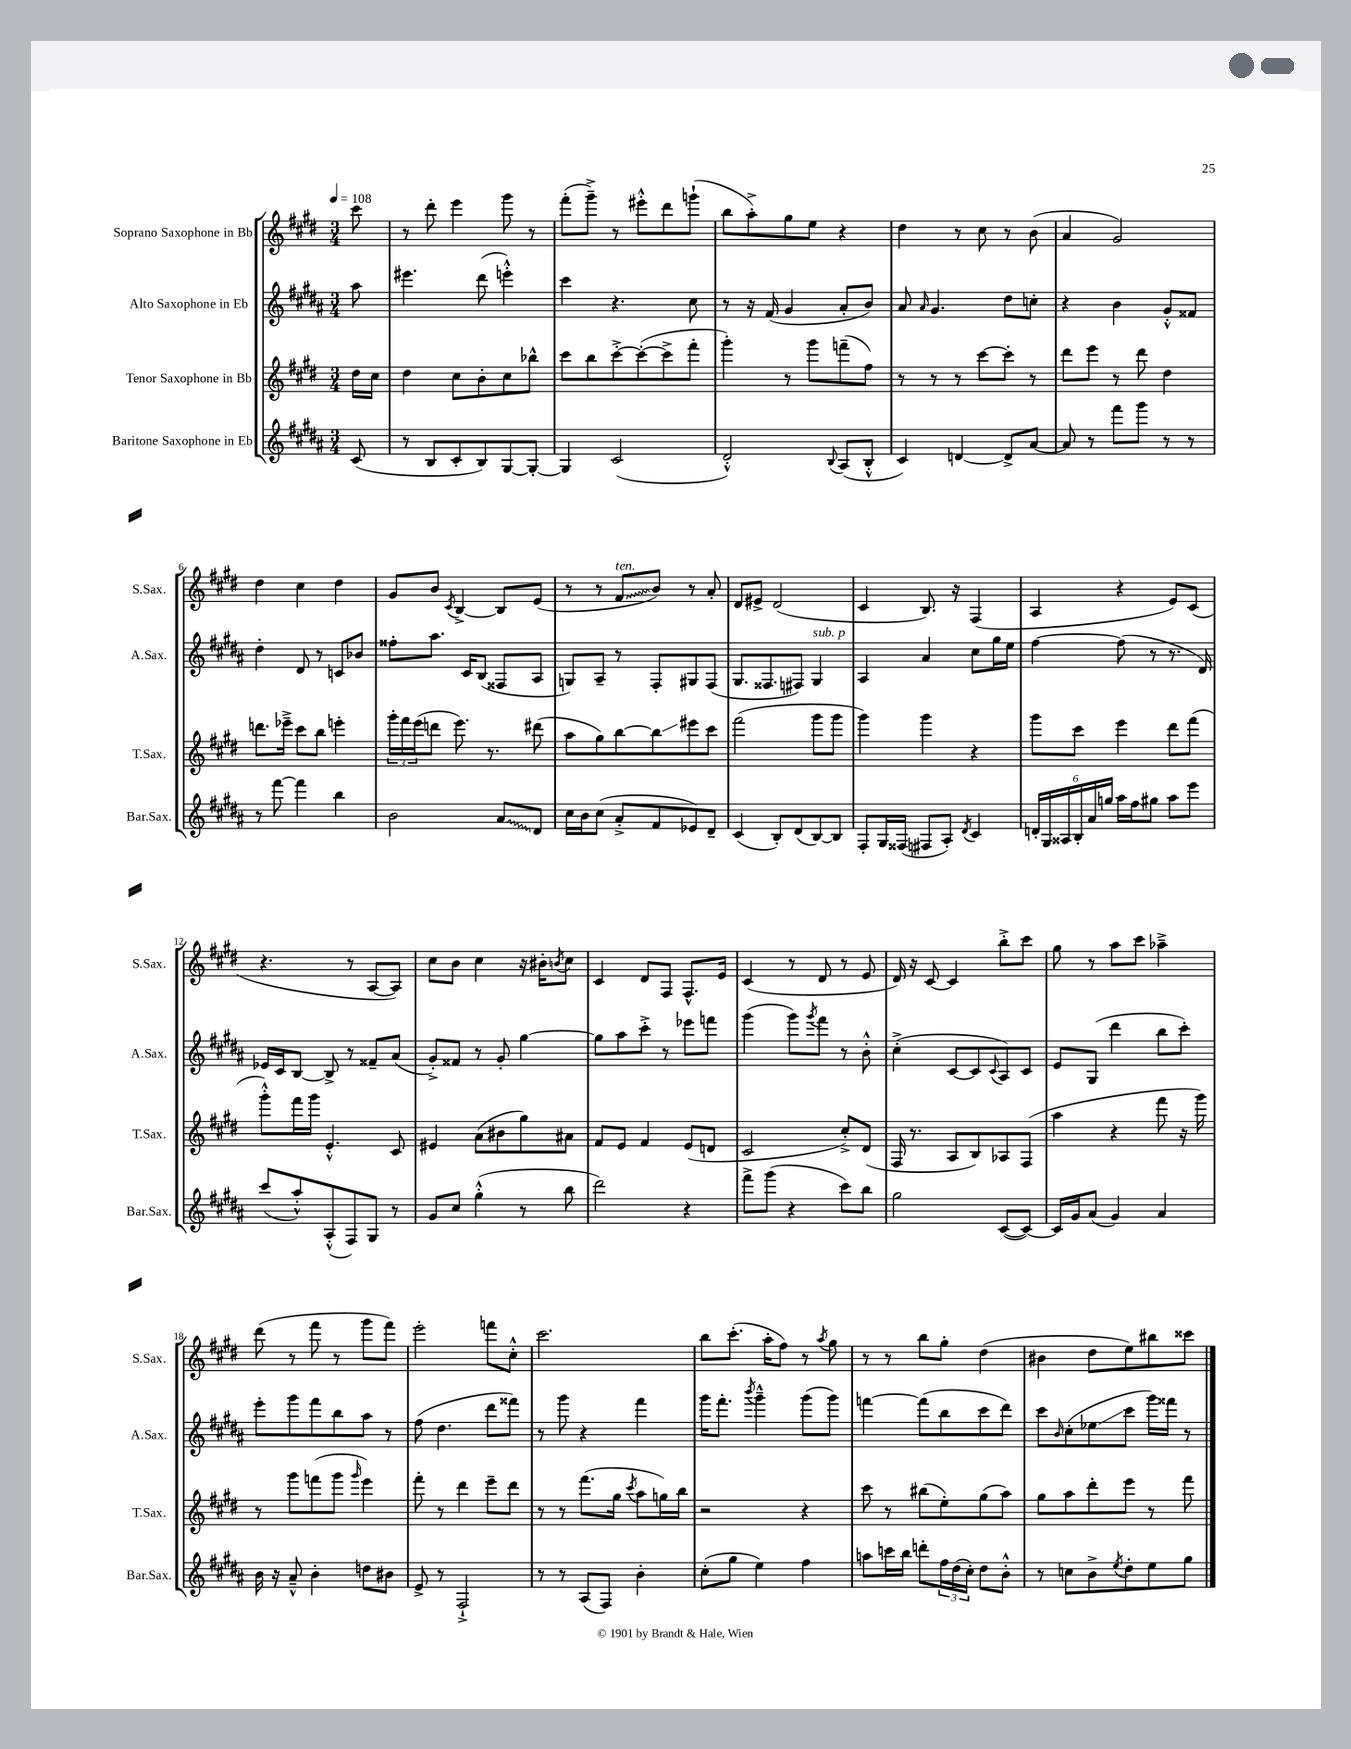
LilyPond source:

<<
\new StaffGroup <<
\new Staff = "s0" \with { instrumentName = "Soprano Saxophone in Bb" shortInstrumentName = "S.Sax." } {
    \clef treble \key e \major \numericTimeSignature \time 3/4 \partial 8 \tempo 4 = 108
    cis'''8 |
    r8 dis'''8-. e'''4 gis'''8 r8 |
    fis'''8-.( gis'''8--->) r8 eis'''8-.-^ dis'''8 g'''8-!( |
    b''8 a''8-.->) gis''8 e''8 r4 |
    dis''4 r8 cis''8 r8 b'8( |
    a'4 gis'2) |
    dis''4 cis''4 dis''4 |
    gis'8 b'8 \acciaccatura { cis'8 } b4~-> b8 e'8( |
    r8 r8 \once \override Glissando.style = #'zigzag fis'8\glissando^\markup { \italic "ten." } b'8) r8 a'8-. |
    dis'8 eis'8-> dis'2( |
    cis'4 b8.) r16 fis4( |
    a4 r4 e'8) cis'8( |
    r4. r8 a8~ a8) |
    cis''8 b'8 cis''4 r16 bis'16-. \acciaccatura { b'8 } cis''8 |
    cis'4 dis'8 fis8 fis8.-^ e'16 |
    cis'4( r8 dis'8 r8 e'8 |
    dis'16) r16 cis'8~ cis'4 b''8-.-> cis'''8 |
    gis''8 r8 a''8 cis'''8 aes''4---> |
    dis'''8( r8 fis'''8 r8 gis'''8 fis'''8) |
    e'''2-. f'''8 cis''8-.-^ |
    cis'''2. |
    b''8 cis'''8.-.( a''16-. fis''8) r8 \acciaccatura { a''8 } gis''8 |
    r8 r8 b''8 gis''8-. dis''4( |
    bis'4 dis''8 e''8) bis''8 cisis'''8 \bar "|." |
}
\new Staff = "s1" \with { instrumentName = "Alto Saxophone in Eb" shortInstrumentName = "A.Sax." } {
    \clef treble \key b \major \numericTimeSignature \time 3/4 \partial 8
    ais''8 |
    eis'''4. dis'''8( e'''4-.-^) |
    cis'''4 r4. cis''8 |
    r8 r16 fis'16( gis'4 ais'8-. b'8) |
    ais'8 \grace { ais'16 } gis'4. dis''8 c''8-. |
    r4 b'4 gis'8-.-^ fisis'8 |
    dis''4-. dis'8 r8 c'8 bes'8 |
    fisis''8-. ais''8. cis'16 b8( fisis8 ais8 |
    g8) ais8-- r8 fis8-. gis8 fis8( |
    gis8. fisis8. fis8) gis4^\markup { \italic "sub. p" } |
    ais4 ais'4 cis''8 gis''16 e''16 |
    fis''4~ fis''8( r8 r8. dis'16) |
    ees'16 cis'16 b8~ b8-> r8 fisis'8-- ais'8( |
    gis'8-.->) fisis'8 r8 gis'8-. gis''4~ |
    gis''8 ais''8 cis'''8-.-> r8 ees'''8 f'''8 |
    gis'''4( gis'''8) \acciaccatura { gis'''8 } fis'''8 r8 b'8-.-^ |
    cis''4-.->( cis'8~ cis'8 \appoggiatura { cis'8 } ais8) cis'8 |
    e'8 gis8( dis'''4 b''8 cis'''8-.) |
    e'''8-. gis'''8 fis'''8 b''8 ais''8 r8 |
    fis''8( dis''4. dis'''8 fisis'''8) |
    r8 gis'''8 r4 fis'''4 |
    gis'''16 fis'''8.-. \acciaccatura { b'''8 } gis'''4---^ gis'''8( gis'''8) |
    f'''4~ f'''8( b''8 cis'''8 dis'''8) |
    cis'''8 \grace { b'16 } cis''8-.( ees''8\glissando cis'''8 gis'''16) fisis'''16 r8 \bar "|." |
}
\new Staff = "s2" \with { instrumentName = "Tenor Saxophone in Bb" shortInstrumentName = "T.Sax." } {
    \clef treble \key e \major \numericTimeSignature \time 3/4 \partial 8
    dis''16 cis''16 |
    dis''4 cis''8 b'8-. cis''8 bes''8-^ |
    cis'''8 b''8 cis'''8~-.-> cis'''8~-.( cis'''8-> fis'''8-. |
    gis'''4-.) r8 gis'''8 f'''8--( fis''8) |
    r8 r8 r8 cis'''8~ cis'''8-. r8 |
    dis'''8 e'''8 r8 dis'''8 dis''4 |
    d'''8. ees'''16---> cis'''8 b''8 e'''4-. |
    \tuplet 3/2 { gis'''16-. fis'''16 e'''16( } d'''8 e'''8.) r8. dis'''8( |
    a''8 gis''8) b''8~ b''8\glissando eis'''8 cis'''8 |
    fis'''2( gis'''8 gis'''8 |
    gis'''4) gis'''4 r4 |
    gis'''8 cis'''8 e'''4 dis'''8 fis'''8( |
    gis'''8-.-^) fis'''16 gis'''16 e'4.-.-^ cis'8 |
    eis'4 a'8( bis'8 gis''8) ais'8 |
    fis'8 e'8 fis'4 e'8( d'8 |
    cis'2 cis''8-.->) dis'8( |
    fis16 r8. a8 b8) aes8 fis8( |
    a''4 r4 fis'''8 r16 gis'''16) |
    r8 gis'''8 f'''8( gis'''8 \grace { gis'''16 } e'''4) |
    fis'''8-. r8 dis'''4 e'''8-- dis'''8 |
    r8 r8 fis'''8.( gis''16 \acciaccatura { cis'''8 } a''8 g''16) b''16 |
    r2 r4 |
    cis'''8 r8 bis''8( e''8-.) gis''8( a''8) |
    gis''8 a''8 dis'''8-. e'''8 r8 fis'''8 \bar "|." |
}
\new Staff = "s3" \with { instrumentName = "Baritone Saxophone in Eb" shortInstrumentName = "Bar.Sax." } {
    \clef treble \key b \major \numericTimeSignature \time 3/4 \partial 8
    cis'8( |
    r8 b8 cis'8-. b8) gis8~ gis8~-. |
    gis4 cis'2( |
    dis'2-.-^) \appoggiatura { b8 } ais8( b8-.-^ |
    cis'4) d'4~ d'8-> ais'8~ |
    ais'8 r8 fis'''8 gis'''8 r8 r8 |
    r8 fis'''8~ fis'''4 b''4 |
    b'2 \once \override Glissando.style = #'zigzag ais'8\glissando dis'8 |
    cis''16 b'16 cis''8( ais'8-.-> fis'8 ees'8) dis'8-- |
    cis'4( b8-.) dis'8( b8~) b8 |
    fis8-. gis16 fisis16( fis8 ais8-.) \acciaccatura { dis'8 } cis'4 |
    \tuplet 6/4 { d'16-. gis16 aisis16 b16-. ais'16 g''16 } ais''16 fis''16 gis''8 ais''8 e'''8 |
    cis'''8( ais''8-.-^) ais8-.-^( fis8) gis8 r8 |
    gis'8 cis''8 gis''4-.-^( r8 b''8 |
    dis'''2) r4 |
    fis'''8-> gis'''8( r4 cis'''8) b''8 |
    gis''2 cis'8~( cis'8~) |
    cis'16 gis'16 ais'8( gis'4) ais'4 |
    b'16 r16 ais'8---^ b'4-. d''8 bis'8 |
    e'8-> r8 fis2-!-> |
    r8 r8 ais8( fis8) b'4-. |
    cis''8-.( gis''8 e''4) fis''4 |
    a''8 c'''16 b''16 d'''8-. \tuplet 3/2 { fis''16 dis''16( cis''16-.) } dis''8 b'8-.-^ |
    r8 c''8 b'8-> \acciaccatura { e''8 } dis''8-. e''8 gis''8 \bar "|." |
}
>>
>>
